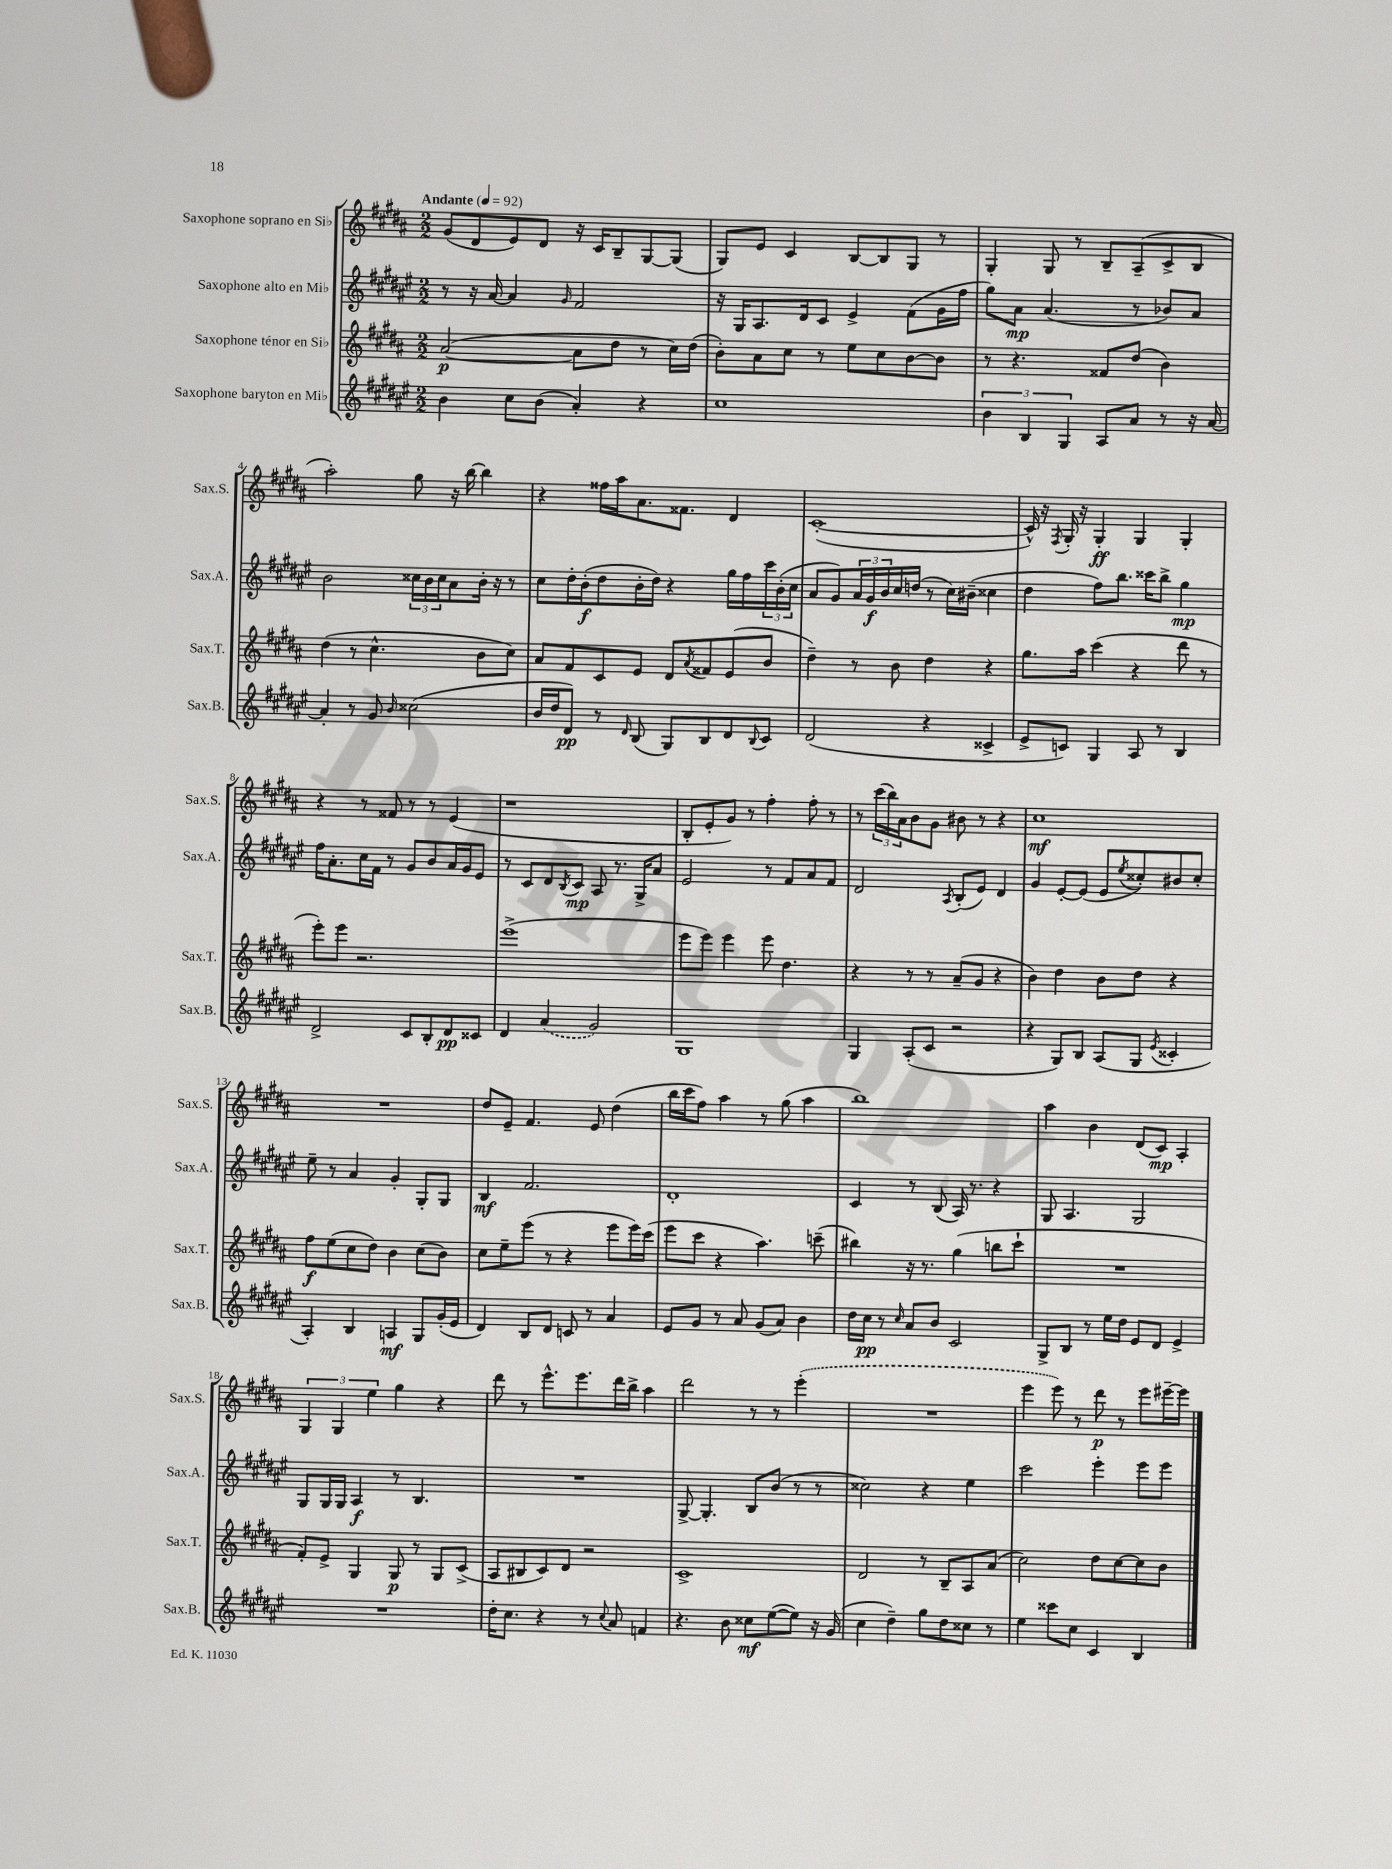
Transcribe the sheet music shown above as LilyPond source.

<<
\new StaffGroup <<
\new Staff = "s0" \with { instrumentName = "Saxophone soprano en Sib" shortInstrumentName = "Sax.S." } {
    \clef treble \key b \major \numericTimeSignature \time 2/2 \tempo "Andante" 4 = 92
    gis'8( dis'8 e'8) dis'8 r16 cis'16 b8-- gis8~ gis8( |
    gis8) e'8 cis'4 b8~ b8 gis8 r8 |
    gis4-. gis8 r8 b8-- ais8--( cis'8-> b8 |
    ais''2-.) gis''8 r16 b''16~ b''4 |
    r4 fisis''16 ais''16 ais'8. fisis'8. dis'4 |
    cis'1~-.( |
    cis'16-^) r16 \acciaccatura { fis8 } gis16-. r16 gis4-.\ff gis4 gis4-. |
    r4 r8 fisis'8 r8 r8 e'4( |
    r1 |
    b8-. e'8-. gis'8) r8 fis''4-. fis''8-. r8 |
    r8 \tuplet 3/2 { cis'''16( b''16) ais'16 } b'8 gis'8 bis'8 r8 r4 |
    cis''1\mf |
    R1 |
    dis''8 e'8-- fis'4. e'8 dis''4( |
    b''16 cis'''16 fis''8) ais''4 r8 gis''8( ais''4 |
    b''1) |
    ais''4 b'4 dis'8( cis'8\mp) ais4-. |
    \tuplet 3/2 { gis4 gis4 e''4 } gis''4 r4 |
    dis'''8 r8 e'''8.-^ e'''8. dis'''16 b''16-> ais''4 |
    dis'''2 r8 r8 \once \slurDashed e'''4-.( |
    R1 |
    e'''4 e'''8) r8 dis'''8\p r8 e'''8 eis'''16~-- eis'''16 \bar "|." |
}
\new Staff = "s1" \with { instrumentName = "Saxophone alto en Mib" shortInstrumentName = "Sax.A." } {
    \clef treble \key fis \major \numericTimeSignature \time 2/2
    r8 r16 ais'16~ ais'4 \grace { gis'16 } fis'2 |
    r16 gis16 ais8. dis'16 cis'8 eis'4-> fis'8( gis'16 fis''16 |
    gis''8) ais'8\mp ais'4.( r8 bes'8) ais'8 |
    b'2 \tuplet 3/2 { cisis''16 b'16 cisis''16 } ais'8 b'16-. r16 r8 |
    cis''8 dis''16-. b'16-.\f( dis''8 b'16-. dis''16) r4 gis''16 fis''16 \tuplet 3/2 { cis'''16 b'16-.( cis''16 } |
    ais'8 gis'8) \tuplet 3/2 { ais'16 gis'16\f b'16 } cis''16 d''16( r8 cis''16) bis'16--( cisis''4 |
    dis''4 fis''8) b''8. cisis'''16 b''8-> gis''4\mp |
    fis''16 ais'8.-. cis''16 fis'16 r8 gis'8 b'8 ais'16 gis'16 eis'8 |
    r8 cis'8 dis'8 \acciaccatura { b8 } cis'8\mp ais8 r8. gis16-> ais'8 |
    eis'2 r8 fis'8 ais'8 fis'8 |
    dis'2 \acciaccatura { ais8 } b8-.( eis'8) dis'4 |
    gis'4 eis'8~-. eis'8( eis'8 \acciaccatura { eis''8 } cisis''8-.) bis'8 cisis''8-. |
    eis''8-- r8 ais'4 gis'4-. gis8-. gis8 |
    b4\mf fis'2. |
    dis'1-. |
    cis'4 r8 b8( ais16) r8. r4 |
    gis8 ais4. gis2 |
    gis8 gis16 gis16 ais4\f r8 b4. |
    R1 |
    gis8~-> gis4.-. b8 b'8( r8 r8 |
    cisis''2) r4 eis''4 |
    cis'''2 eis'''4-. eis'''8 eis'''8 \bar "|." |
}
\new Staff = "s2" \with { instrumentName = "Saxophone ténor en Sib" shortInstrumentName = "Sax.T." } {
    \clef treble \key b \major \numericTimeSignature \time 2/2
    ais'2~\p( ais'8 dis''8 r8 cis''16) dis''16( |
    b'8-.) ais'8 cis''8 r8 e''8 cis''8 b'8~ b'8 |
    r8 r4. fisis'8 dis''8( b'4) |
    dis''4( r8 cis''4.-^ b'8 cis''8) |
    ais'8 fis'8 cis'8 e'8 dis'8 \acciaccatura { ais'8 } fisis'8 e'8( b'8 |
    dis''4--) r8 b'8 dis''4 r4 |
    gis''8. ais''16 cis'''4( r4 dis'''8 r8 |
    e'''8-.) e'''8 r2. |
    e'''1->( |
    e'''8 e'''8) e'''4 e'''8 dis''4. |
    r4 r8 r8 ais'8--( gis'8 r4 |
    b'4) dis''4 b'8 dis''8 r4 |
    fis''8\f e''8( cis''8 dis''8) b'4 cis''8( b'8) |
    cis''8 e''8-- e'''8( r8 r4 e'''8 e'''16) cis'''16( |
    e'''8 cis'''8 r4 ais''4.) c'''8--( |
    bis''4) r16 r8. gis''4( b''8 cis'''8-! |
    R1 |
    fis'8-.) e'8-> gis4 gis8\p r8 gis8 cis'8->( |
    ais8 bis8 cis'8) dis'8 r2 |
    cis'1-> |
    dis'2 r8 b8-- ais8 ais'8( |
    cis''2) dis''8 cis''8~ cis''8 b'8 \bar "|." |
}
\new Staff = "s3" \with { instrumentName = "Saxophone baryton en Mib" shortInstrumentName = "Sax.B." } {
    \clef treble \key fis \major \numericTimeSignature \time 2/2
    b'4 cis''8 b'8( ais'4-.) r4 |
    cis''1 |
    \tuplet 3/2 { b'4 b4 gis4 } ais8 ais'8 r8 r16 ais'16~ |
    ais'4-. r8 gis'8 \grace { b'16 } cisis''2( |
    b'16 dis''16 dis'8\pp) r8 \grace { dis'16 } b8( gis8) b8 dis'8 \appoggiatura { b8 } cis'8 |
    dis'2( r4 cisis'4-> |
    eis'8-> c'8) gis4 ais8 r8 b4 |
    dis'2-> cis'8 b8-. dis'8\pp cisis'8 |
    dis'4 \once \slurDashed ais'4( gis'2) |
    gis1 |
    gis4 ais8-.( cis'8 r2 |
    r4 gis8) b8 ais8( gis8 \acciaccatura { eis'8 } cisis'4-. |
    ais4-.) b4 a4\mf gis8 gis'16-.( eis'16 |
    dis'4) b8 dis'8 c'8 r8 ais'4 |
    eis'8 gis'8 r8 ais'8 gis'8( ais'8) b'4 |
    dis''16 cis''16\pp r8 \grace { cis''16 } ais'8 b'8 cis'2 |
    gis8-> b8 r8 eis''16 dis''16 eis'8 dis'8 eis'4-> |
    R1 |
    dis''16-. cis''8. r4 r8 \appoggiatura { cis''8 } ais'8 f'4 |
    r4. b'8 cisis''8\mf eis''8~( eis''8) r16 gis'16( |
    cis''4 dis''4--) gis''8 dis''8 cisis''8 r8 |
    eis''4 cisis'''8 cis''8 cis'4 b4 \bar "|." |
}
>>
>>
